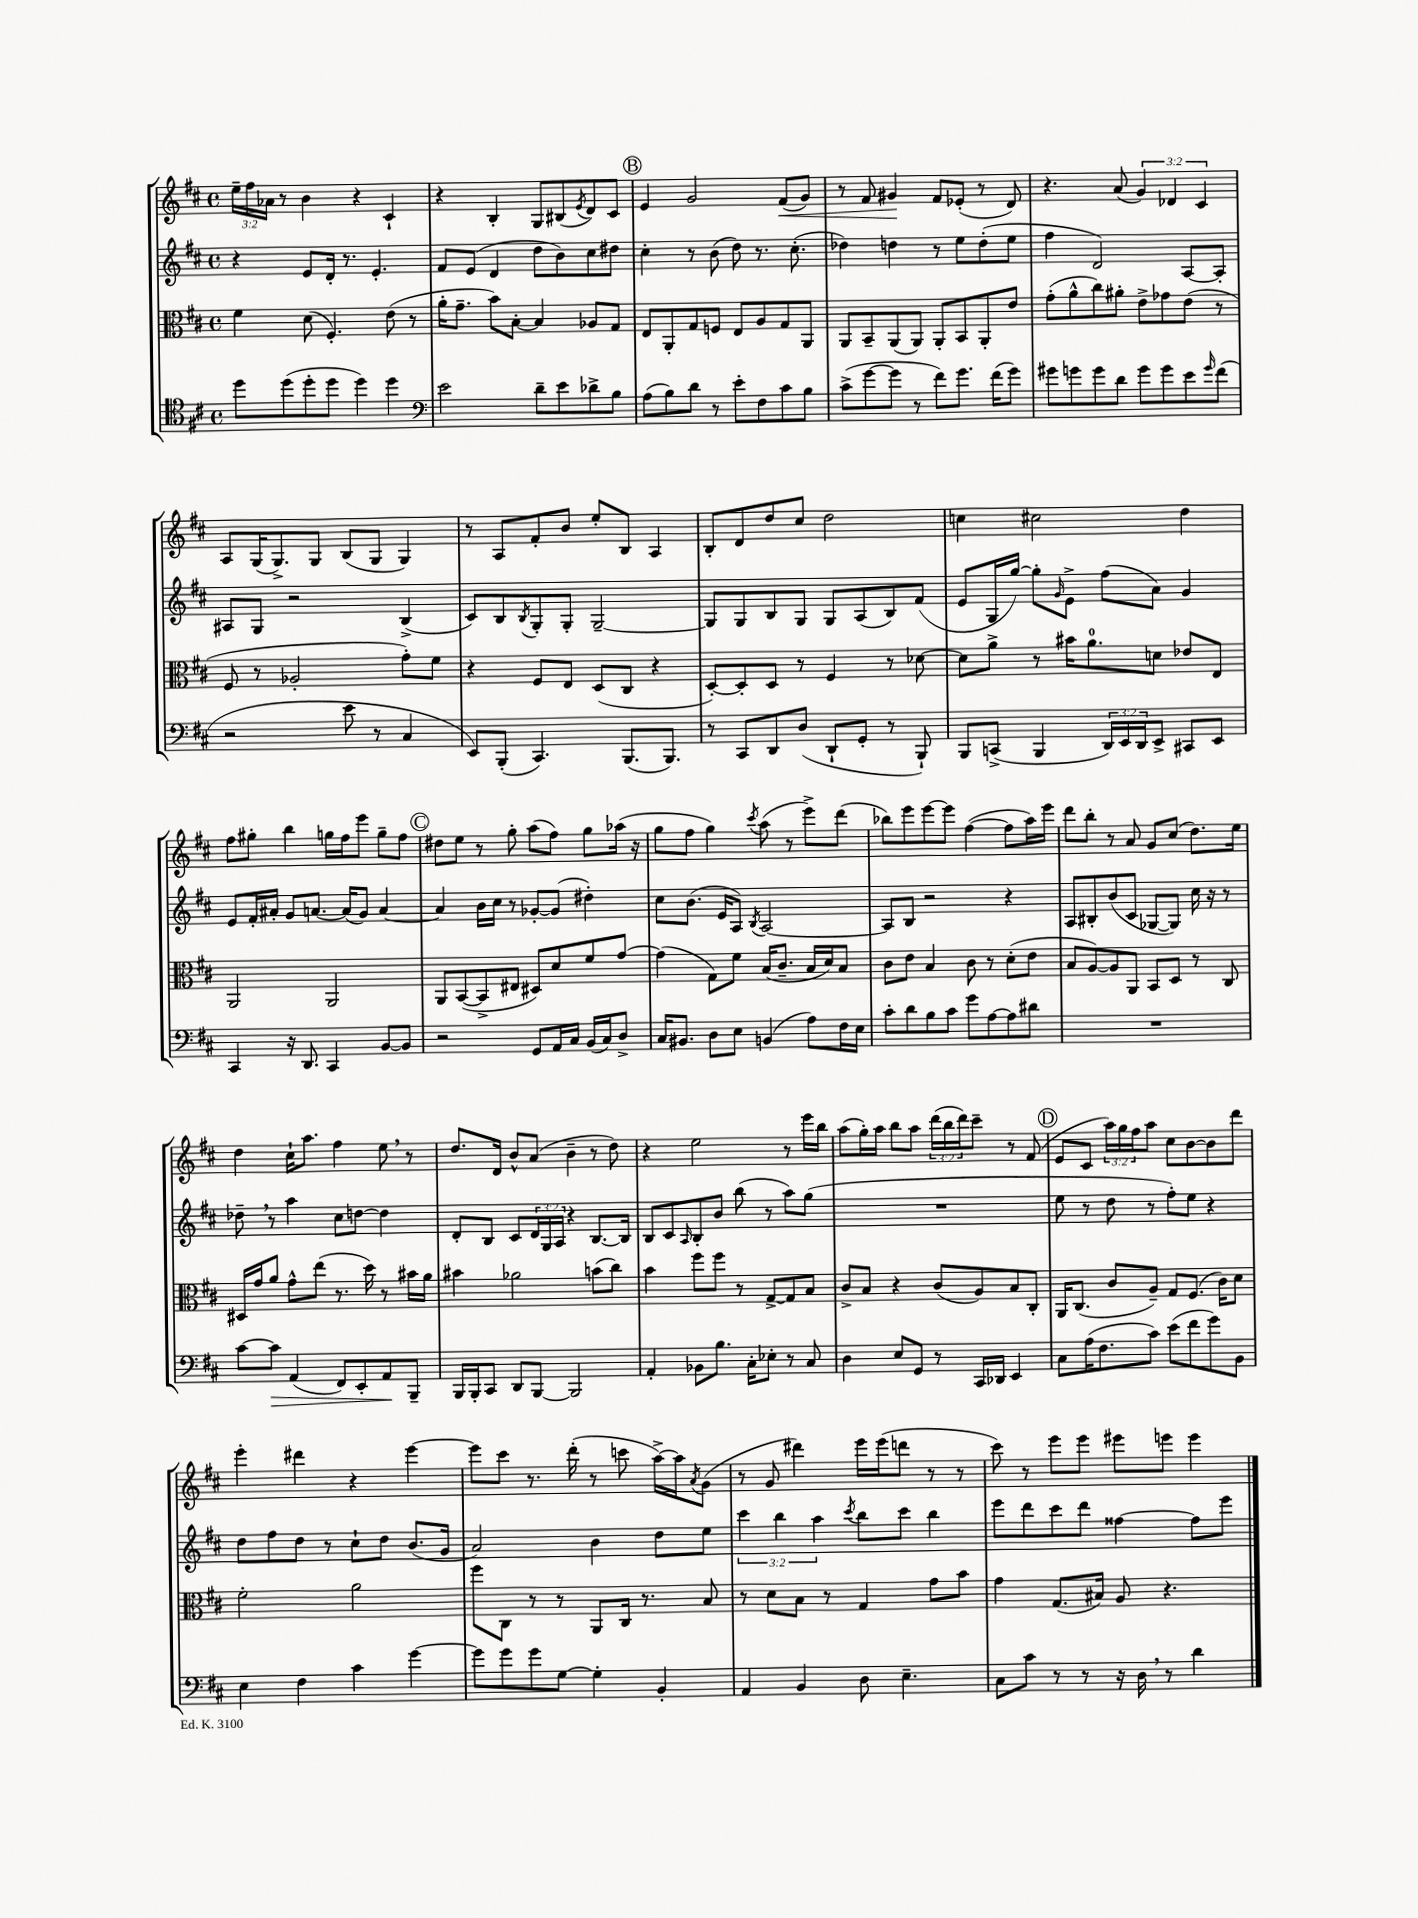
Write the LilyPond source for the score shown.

<<
\new StaffGroup <<
\new Staff = "s0" {
    \clef treble \key d \major \defaultTimeSignature \time 4/4 \override Staff.TupletNumber.text = #tuplet-number::calc-fraction-text
    \tuplet 3/2 { e''16-- fis''16 aes'16 } r8 b'4 r4 cis'4-! |
    r4 b4-. g8 bis8( \acciaccatura { e'8 } d'8) cis'8 |
    \mark \markup { \circle "B" } e'4 g'2 fis'8\<( g'8) |
    r8 fis'8 gis'4\! fis'8 ees'8-.( r8 d'8) |
    r4. a'8( \tuplet 3/2 { g'4) des'4 cis'4 } |
    a8 g16( g8.->) g8 b8( g8 g4) |
    r8 a8 fis'8-. b'8 e''8-. b8 a4 |
    b8-. d'8 d''8 cis''8 d''2 |
    c''4 cis''2 d''4 |
    fis''8 gis''8-. b''4 g''16 fis''16 e'''8 g''8-- fis''8 |
    \mark \markup { \circle "C" } dis''8 e''8 r8 g''8-. a''8( fis''8) g''8 aes''16( r16 |
    g''8 fis''8 g''4) \acciaccatura { cis'''8 } a''8( r8 e'''8->) d'''8( |
    bes''8) e'''8 e'''8~ e'''8 fis''4~( fis''8 a''16) e'''16 |
    d'''8 b''8-. r8 a'8 g'8 cis''8( d''8.) e''16 |
    d''4 cis''16-! a''8. fis''4 e''8 \breathe r8 |
    d''8. d'16 b'8-^ a'8( b'4-- r8 d''8) |
    r4 e''2 r8 e'''16 b''16 |
    a''8( g''16-.) a''16 b''8 a''8 \tuplet 3/2 { d'''16( b''16 d'''16) } cis'''8-- r8 fis'8( |
    \mark \markup { \circle "D" } e'8 cis'8 \tuplet 3/2 { a''16) g''16 fis''16 } a''8 cis''8 b'8~ b'8 d'''8 |
    e'''4-. dis'''4 r4 e'''4~ |
    e'''8 cis'''8 r8. d'''16-.( r8 c'''8 a''16~->) a''16 \acciaccatura { a'8 } g'8( |
    r8 g'8 dis'''4) e'''16 e'''16( d'''8 r8 r8 |
    cis'''8) r8 e'''8 e'''8 eis'''8 e'''8 e'''4 \bar "|." |
}
\new Staff = "s1" {
    \clef treble \key d \major \defaultTimeSignature \time 4/4 \override Staff.TupletNumber.text = #tuplet-number::calc-fraction-text
    r4 e'8 d'16-. r8. e'4.-. |
    fis'8 e'8( d'4 d''8 b'8) cis''8 dis''8 |
    \mark \markup { \circle "B" } cis''4-. r8 b'8( d''8) r8. cis''8.-.( |
    des''4) d''4 r8 e''8 d''8-.( e''8 |
    fis''4 d'2) a8~ a8-. |
    ais8 g8 r2 b4->( |
    cis'8) b8 \acciaccatura { b8 } g8-. g8-. g2~-- |
    g8 g8 b8 g8 g8 a8( b8) fis'8( |
    e'8 g16 g''16~) g''8-. \grace { g'16 } e'8-> fis''8( a'8) g'4 |
    e'8 fis'16-. ais'16-. g'8 a'8.~ a'16( g'8) a'4~ |
    \mark \markup { \circle "C" } a'4 b'16 cis''16 r8 ges'8~-. ges'8( dis''4-.) |
    cis''8 b'8.( e'16 a8) \acciaccatura { b8 } a2~ |
    a8 b8 r2 r4 |
    a8 bis8-. b'8( cis'8 ges8~ ges8) cis''16 r16 r8 |
    des''8-- \breathe r8 a''4 cis''8 d''8~ d''4 |
    d'8-. b8 cis'8 \tuplet 3/2 { d'16 g16 a16 } r4 b8.~ b16 |
    b8 cis'8 \grace { a16 } b8-. b'8 b''8( r8 a''8) g''8( |
    R1 |
    \mark \markup { \circle "D" } e''8 r8 d''8 r8 fis''8-.) e''8 r4 |
    d''8 fis''8 d''8 r8 cis''8-! d''8 b'8.( g'16 |
    a'2) b'4 d''8 e''8 |
    \tuplet 3/2 { cis'''4 b''4 a''4 } \acciaccatura { cis'''8 } b''8 cis'''8 b''4 |
    e'''8 d'''8 cis'''8 d'''8 fisis''4~ fisis''8 e'''8 \bar "|." |
}
\new Staff = "s2" {
    \clef alto \key d \major \defaultTimeSignature \time 4/4
    fis'4 d'8( fis4.-.) e'8( r8 |
    a'16-. g'8.-- b'8) b8~-. b4 aes8 g8 |
    \mark \markup { \circle "B" } e8 a,8-. g8 f8 e8 a8 g8 a,8 |
    a,8 b,8-- a,8( a,8) a,8-. b,8 a,8-. e'8 |
    g'8-.( a'8-^ cis''8) ais'8-. e'8-> ges'8 e'8( r8 |
    fis8 r8 aes2-. g'8-.) fis'8 |
    r4 fis8 e8 d8( cis8 r4 |
    d8~-.) d8-. d8 r8 fis4 r8 des'8~ |
    des'8 a'8-> r8 bis'16 a'8.-0 d'8 ees'8 e8 |
    a,2 a,2 |
    \mark \markup { \circle "C" } a,8 b,8~( b,8-> eis8 dis8) d'8 fis'8 g'8~ |
    g'4( g8) fis'8 b16( cis'8.-- b16 d'16) b8 |
    cis'8 e'8 b4 cis'8 r8 d'8-.( e'8 |
    b8 a8~) a8 a,8 b,8 d8 r8 cis8 |
    dis16 g'16 a'8 g'8-^ e''8( r8. d''16) r8 bis'16 a'16 |
    bis'4 aes'2 b'8( cis''8) |
    b'4 fis''8 fis''8 r8 g8~-> g8 b8 |
    cis'8-> b8 r4 cis'8( a8) b8 cis8-. |
    \mark \markup { \circle "D" } a,16 cis8.( cis'8 a8--) g8 fis8.( cis'16) d'8 |
    fis'2-. a'2 |
    fis''8 cis8 r8 r8 a,8 cis16 r8. b8 |
    r8 d'8 b8 r8 g4 g'8 b'8 |
    g'4 g8.( bis16) a8 r4. \bar "|." |
}
\new Staff = "s3" {
    \clef tenor \key d \major \defaultTimeSignature \time 4/4 \override Staff.TupletNumber.text = #tuplet-number::calc-fraction-text
    d''8 d''8( d''8-. d''8 d''4) d''4 |
    \clef bass e'2 d'8-- e'8 des'8-> b8 |
    \mark \markup { \circle "B" } a8( b8) d'8 r8 e'8-. fis8 cis'8 b8 |
    cis'8->( g'8~ g'8 r8 fis'8) g'8. fis'16( g'8) |
    gis'8 g'8 g'8 d'8 g'8 g'8 e'8 \grace { g'16 } fis'8( |
    r2 e'8 r8 cis4 |
    e,8) b,,8-.( cis,4.) b,,8.( b,,8.) |
    r8 cis,8 d,8 d8( d,8-! g,8-. r8 b,,8-!) |
    b,,8 c,8->( b,,4 \tuplet 3/2 { d,16) e,16 d,16 } e,8-> cis,8 e,8 |
    cis,4 r16 d,8. cis,4 b,8~ b,8 |
    \mark \markup { \circle "C" } r2 g,8 a,16 cis16 b,16( cis16) d8-> |
    cis16 bis,8. d8 e8 b,4( a8) fis16 e16 |
    cis'8-. d'8 b8 cis'8 g'8 a8~ a8 dis'8 |
    R1 |
    cis'8~ cis'8\> a,4( fis,8) e,8-. a,8\! b,,8-- |
    b,,16 b,,16-. cis,8 d,8 b,,8~ b,,2 |
    a,4-. bes,8 b8. cis16-. ees8-. r8 cis8 |
    d4 e8 g,8 r8 cis,16 des,16 e,4 |
    \mark \markup { \circle "D" } cis8 a16( fis8. cis'8) e'8( fis'8 g'8) b,8 |
    e4 fis4 cis'4 g'4~ |
    g'8 g'8 g'8 g8~ g4-. b,4-. |
    a,4 b,4 d8 e4.-- |
    cis8 cis'8 r8 r8 r16 d16 \breathe r8 d'4 \bar "|." |
}
>>
>>
\layout { \context { \Score \remove "Bar_number_engraver" } }
